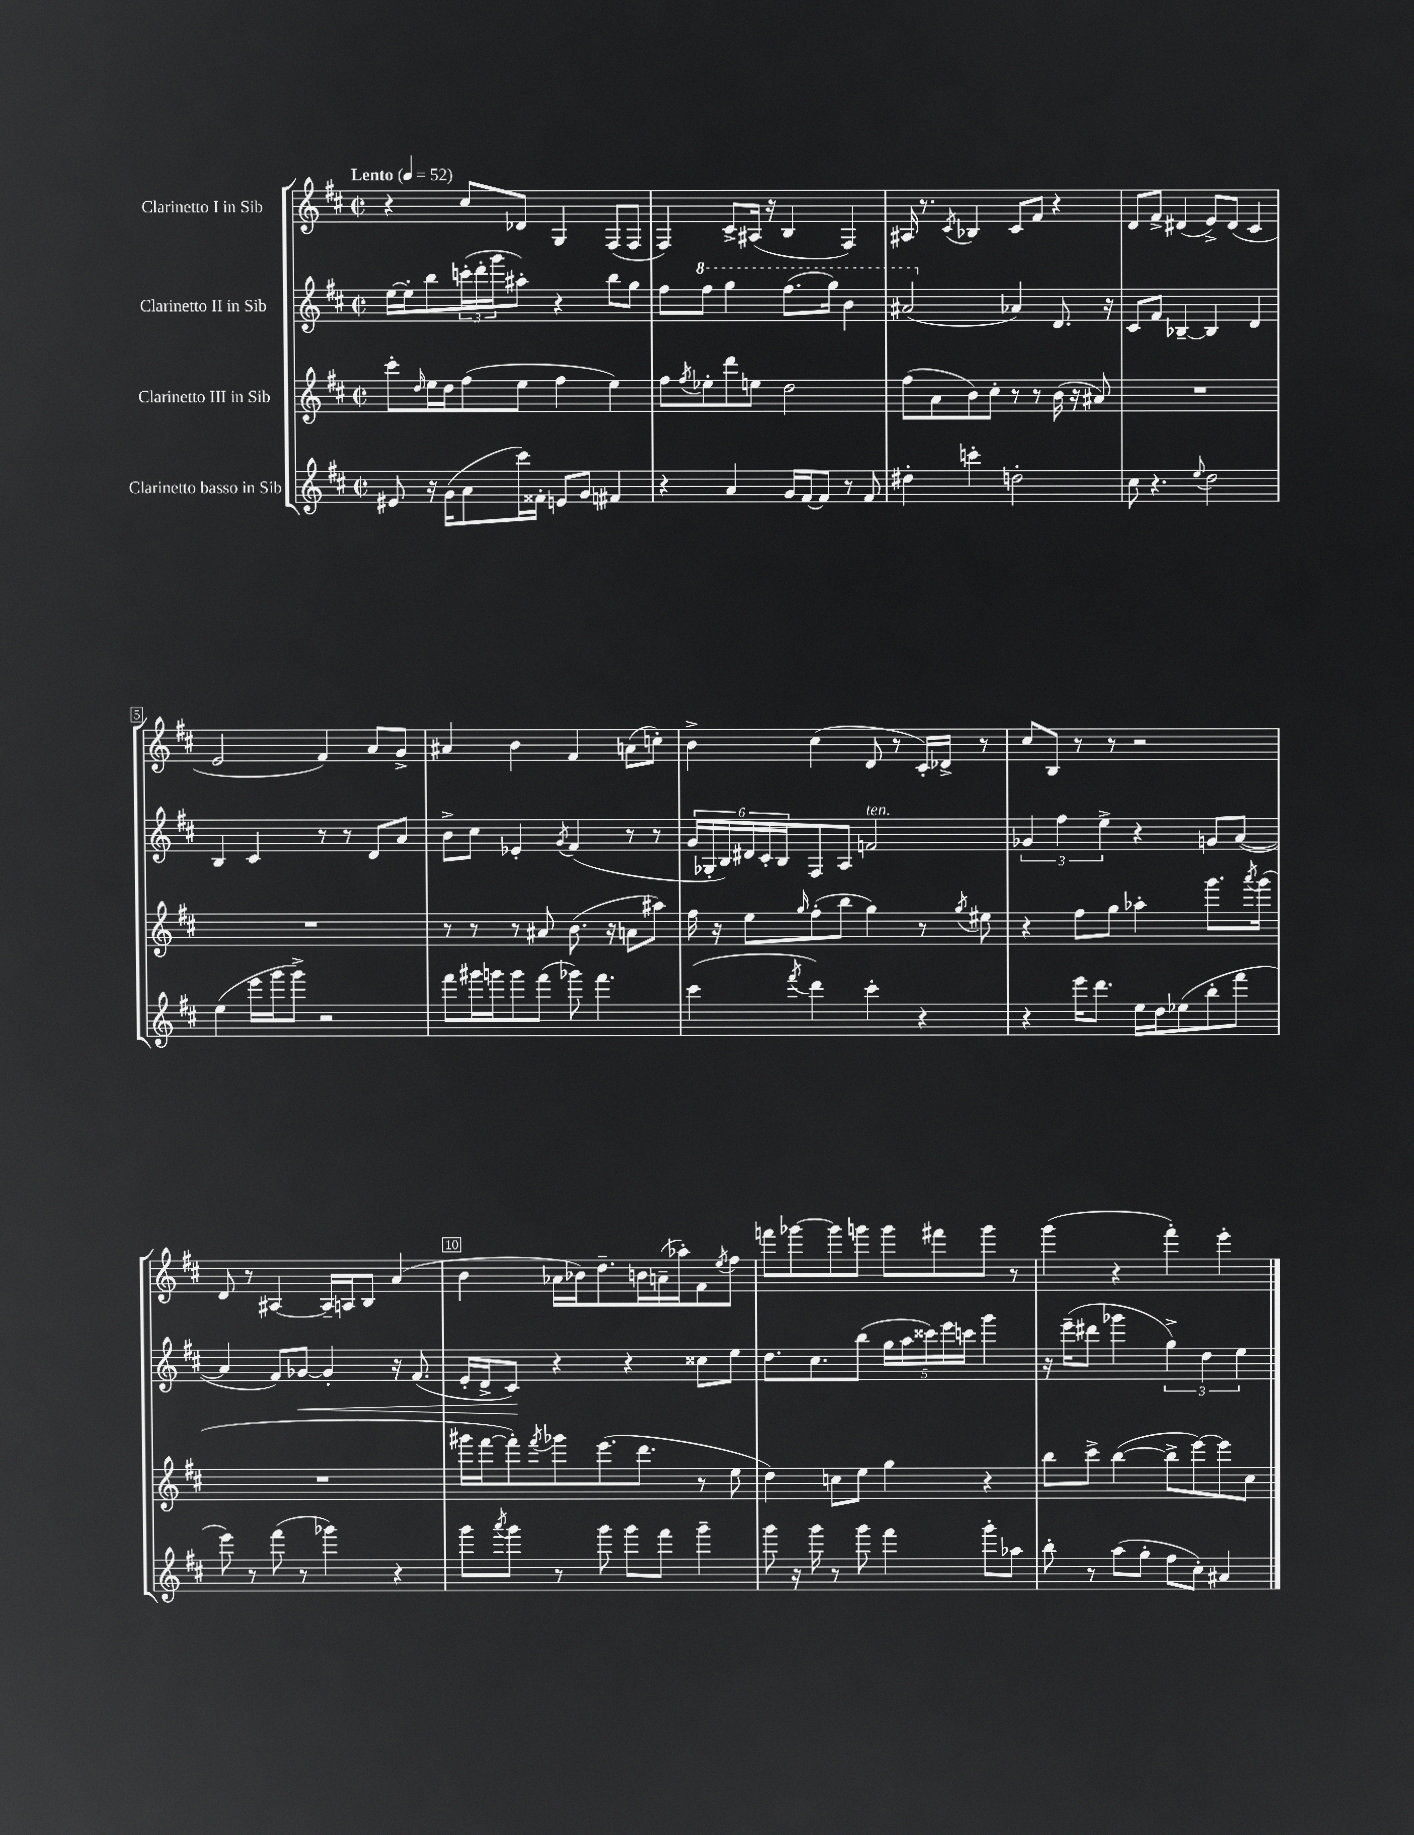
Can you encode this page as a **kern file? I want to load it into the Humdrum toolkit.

**kern	**kern	**kern	**kern
*staff4	*staff3	*staff2	*staff1
*clefG2	*clefG2	*clefG2	*clefG2
*k[f#c#]	*k[f#c#]	*k[f#c#]	*k[f#c#]
*M2/2	*M2/2	*M2/2	*M2/2
*met(c|)	*met(c|)	*met(c|)	*met(c|)
*MM52	*MM52	*MM52	*MM52
8e#/	8ccc#'\L	[16ee\LL	4r
.	.	16ee'\]J	.
.	16qqdd/	.	.
16r	16ee\L	8bb\	.
(16g\LK	16dd\J	.	.
8a\	(8ff#\	(24ccc'\L	8cc#/L
.	.	24ddd'\	.
.	.	24ggg\J	.
16ccc#\L)	8ee\J	8aa#'\J)	8d-/J
16f##'\JJ	.	.	.
8e/L	4ff#\	4r	4G/
8g/J	.	.	.
4f#/	4ee\)	8bb\L	(8F#/L
.	.	8gg\J	8F#/J
=	=	=	=
4r	8ff#\L	8ff#\L	4F#/)
.	8qff#/	.	.
.	8ee-'\	8fff#\J	.
4a/	8ddd\	4ggg\	8c#^/L
.	8ee\J	.	(16A#/Jk
.	.	.	16r
16g/LL	2dd\	(8.fff#\L	4B/
[16f#/J	.	.	.
8f#/]J	.	.	.
.	.	16ggg\Jk)	.
8r	.	4bb\	4F#/)
8f#/	.	.	.
=	=	=	=
4dd#'\	(8ff#\L	(2aa#/	16A#/
.	.	.	8.r
.	8a\	.	.
.	.	.	8qc#/
4ccc'\	8b\)	.	4B-/
.	8cc#'\J	.	.
2dd'\	8r	4a-/)	8c#/L
.	8r	.	8f#/J
.	(16b\	8.d/	4r
.	16r	.	.
.	8a#/)	.	.
.	.	16r	.
=	=	=	=
8cc#\	1r	8c#/L	8d/L
4.r	.	8f#/J	8f#^/J
.	.	[4B-~/	(4d#/
8qqee/	.	.	.
2dd\	.	4B-/]	8e^/L)
.	.	.	(8d#/J
.	.	4d/	4c#/
=	=	=	=
(4ee\	1r	4B/	2e/
16eee\LL	.	4c#/	.
16ggg\J	.	.	.
8ggg^\J)	.	.	.
2r	.	8r	4f#/)
.	.	8r	.
.	.	8d/L	8a/L
.	.	8a/J	8g^/J
=	=	=	=
8fff#\L	8r	8b^\L	4a#/
16ggg#\L	8r	8cc#\J	.
16ggg\J	.	.	.
8ggg\	8r	4e-'/	4b\
(8fff#\J	8a#/	.	.
.	.	8qg/	.
8ggg-\)	(8.b\	(4f#/	4f#/
4.fff#\	.	.	.
.	16r	.	.
.	8a\L	8r	(8a\L
.	8aa#\J)	8r	8cc'\J)
=	=	=	=
(4ccc#\	16ff#\	24g/LL	4b^\
.	.	24G-'/	.
.	16r	.	.
.	.	24B/)	.
.	8ee\L	24d#/	.
.	.	24c#'/	.
.	.	24B/J	.
8qfff#/	16qqgg/	.	.
4ddd\)	(8ff#'\	8F#/	(4cc#\
.	8bb\J	8A/J	.
4ccc#'\	4gg\)	2f/	8d/
.	.	.	8r
4r	8r	.	16c#'/LL)
.	.	.	16d-^/JJ
.	8qgg/	.	.
.	8ee#\	.	8r
=	=	=	=
4r	4r	6g-/	8cc#/L
.	.	.	8B/J
.	.	6ff#\	.
16eee\LK	8ff#\L	.	8r
8.ddd\J	.	.	.
.	.	6ee^\	.
.	8gg\J	.	8r
16ee\LL	4aa-'\	4r	2r
16dd\J	.	.	.
(8ee-\	.	.	.
8bb'\	8.ggg\L	8g/L	.
8fff#\J	.	([8a/J	.
.	8qaaa/	.	.
.	(16ggg\Jk	.	.
=	=	=	=
8eee\)	1r	4a/]	8d/
8r	.	.	8r
(8fff#\	.	8f#/L)	[4A#/
8r	.	[8g-/J	.
4ggg-\)	.	4g-'/]	16A#~/]LL
.	.	.	16A/J
.	.	.	8B/J
4r	.	16r	(4a/
.	.	(8.f#/	.
=	=	=	=
8ggg\L	16ggg#\LL	16e'/LL	4b\
.	[16fff#\J	16d^/J	.
8qaaa/	.	.	.
8ggg\J	8fff#'\])	8c#/J)	.
.	8qfff#/	.	.
8r	8ggg-\	4r	16a-\LL
.	.	.	16b-\J)
8ggg\	(8.eee\	.	8.dd~\
8ggg\L	.	4r	.
.	8.ddd\J	.	16b\L
8fff#\J	.	.	(16a~\
.	.	.	16aa-'\J)
4ggg~\	8r	8cc##\L	8f#\
.	.	.	8qee/
.	8ee\	8ee\J	8ff#\J
=	=	=	=
8ggg\	4dd\)	8.dd\L	8fff\L
16r	.	.	[8ggg-\
16ggg\	.	8.cc#\	.
8r	8cc\L	.	8ggg-\]
8ggg\	8ee\J	(8bb\J	8ggg\J
4fff#\	4gg\	20gg\LL	8ggg\L
.	.	20aa\	.
.	.	20ccc##\)	.
.	.	.	8fff#\
.	.	20eee\	.
.	.	20ccc\JJ	.
8ggg'\L	4r	4ggg\	8ggg\J
8aa-\J	.	.	8r
=	=	=	=
8bb'\	8bb\L	16r	(4ggg\
.	.	(16eee~\LK	.
8r	8ccc#^\J	8ddd#\J	.
(8aa\L	([4bb\	4ggg-\	4r
8gg'\J	.	.	.
8ff#\L	8bb^\]L	6gg^\)	4fff#'\)
8cc#'\J)	[8eee\)	.	.
.	.	6dd\	.
4a#/	8eee\]	.	4eee'\
.	.	6ee\	.
.	8cc#\J	.	.
==	==	==	==
*-	*-	*-	*-
